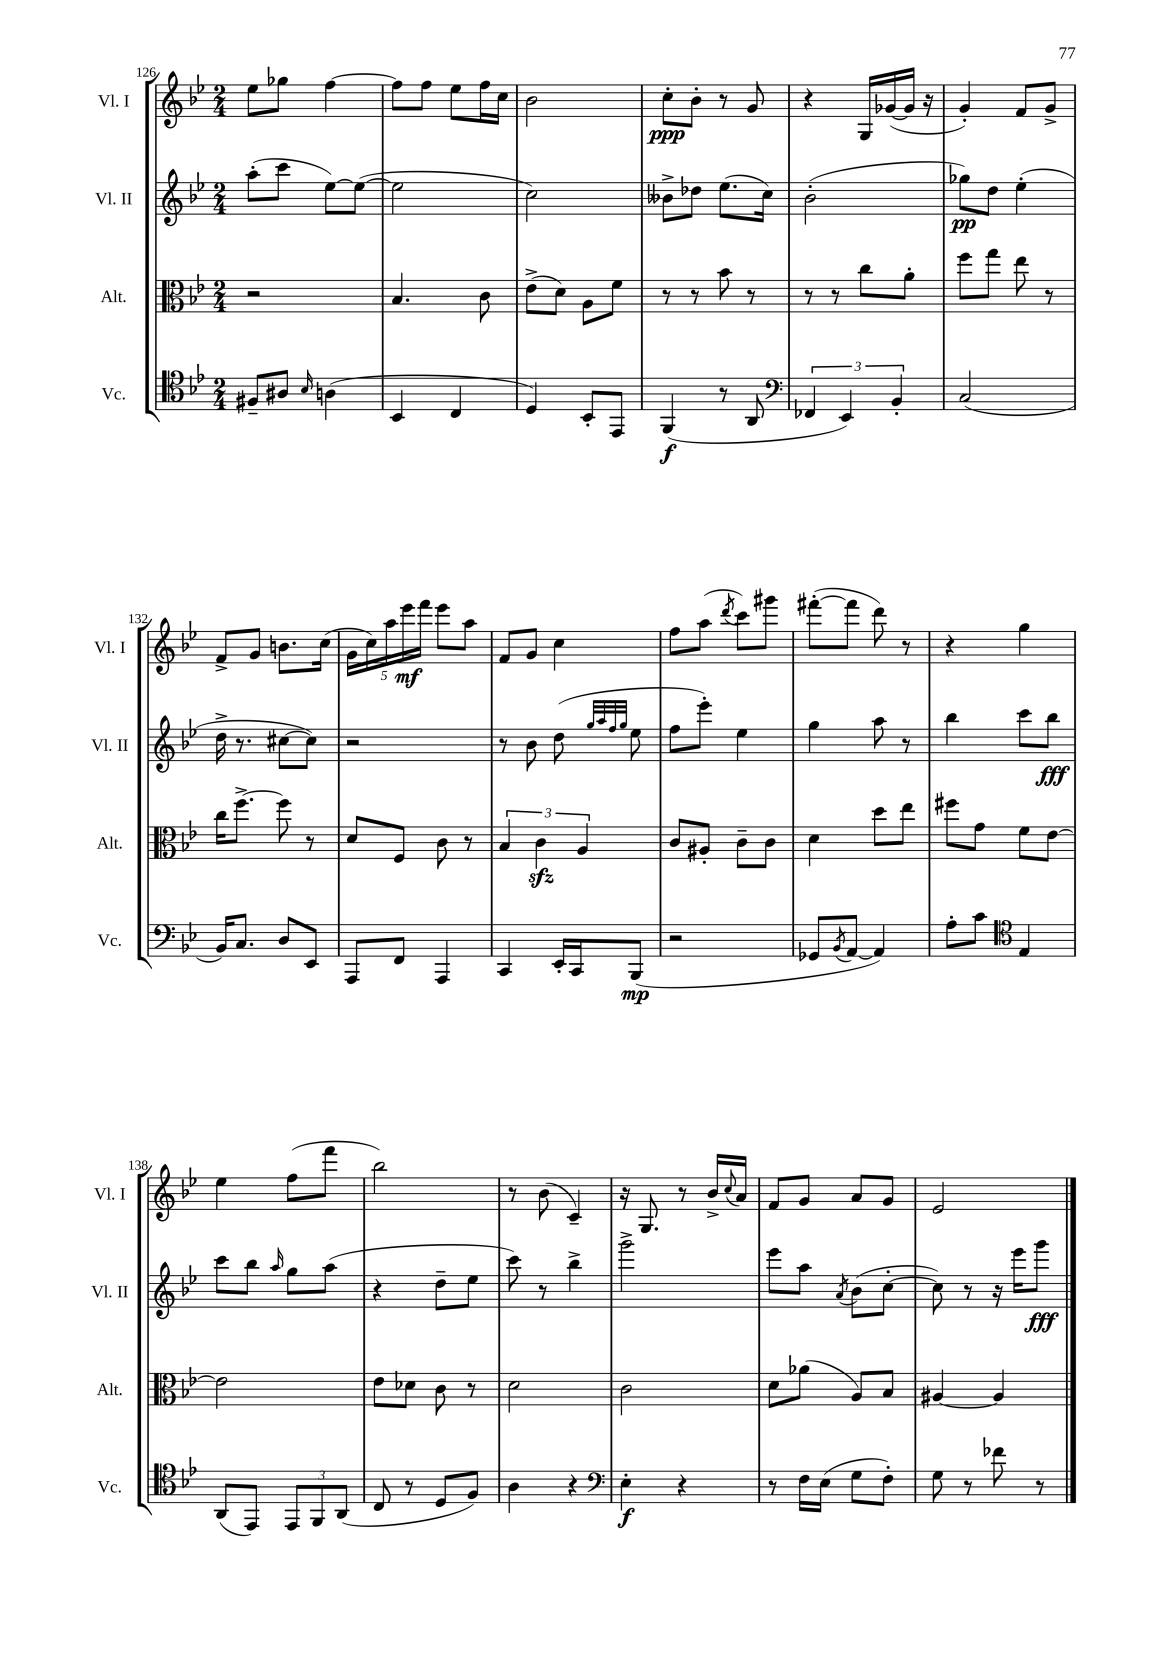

**kern	**kern	**kern	**kern
*staff4	*staff3	*staff2	*staff1
*clefC4	*clefC3	*clefG2	*clefG2
*k[b-e-]	*k[b-e-]	*k[b-e-]	*k[b-e-]
*M2/4	*M2/4	*M2/4	*M2/4
8F#~	2r	(8aa'	8ee-
8A#	.	8ccc	8gg-
16qqB-	.	.	.
(4A	.	[8ee-)	[4ff
.	.	(8ee-_	.
=	=	=	=
4BB-	4.B-	2ee-]	8ff]
.	.	.	8ff
4C	.	.	8ee-
.	8c	.	16ff
.	.	.	16cc
=	=	=	=
4D)	(8e-^	2cc)	2b-
.	8d)	.	.
8BB-'	8A	.	.
8EE-	8f	.	.
=	=	=	=
(4FF	8r	8b--^	8cc'
.	8r	8dd-	8b-'
8r	8b-	(8.ee-	8r
8AA	8r	.	8g
.	.	16cc)	.
=	=	=	=
*clefF4	*	*	*
6FF-	8r	(2b-'	4r
.	8r	.	.
6EE-)	.	.	.
.	8cc	.	16G
.	.	.	([16g-
6BB-'	.	.	.
.	8a'	.	16g-]
.	.	.	16r
=	=	=	=
(2C	8ff	8gg-)	4g')
.	8gg	8dd	.
.	8ee-	(4ee-'	8f
.	8r	.	8g^
=	=	=	=
16BB-)	16cc	16dd^	8f^
8.C	[8.ff^	8.r	.
.	.	.	8g
8D	8ff]	[8cc#	8.b
8EE-	8r	8cc#])	.
.	.	.	(16cc
=	=	=	=
8AAA	8d	2r	20g
.	.	.	20cc)
.	.	.	20aa
8FF	8F	.	.
.	.	.	20eee-
.	.	.	20fff
4AAA	8c	.	8eee-
.	8r	.	8aa
=	=	=	=
4CC	6B-	8r	8f
.	.	8b-	8g
.	6c	.	.
16EE-'	.	(8dd	4cc
16CC	.	.	.
.	6A	.	.
.	.	32qqgg	.
.	.	32qqaa	.
.	.	32qqff	.
.	.	32qqgg	.
(8BBB-	.	8ee-	.
=	=	=	=
2r	8c	8ff	8ff
.	8A#'	8eee-')	(8aa
.	.	.	8qddd
.	8c~	4ee-	8ccc)
.	8c	.	8ggg#
=	=	=	=
8GG-	4d	4gg	([8fff#'
8qBB-	.	.	.
[8AA	.	.	8fff#]
4AA])	8dd	8aa	8ddd)
.	8ee-	8r	8r
=	=	=	=
8A'	8ff#	4bb-	4r
8c	8g	.	.
*clefC4	*	*	*
4E-	8f	8ccc	4gg
.	[8e-	8bb-	.
=	=	=	=
(8AA	2e-]	8ccc	4ee-
8EE-)	.	8bb-	.
.	.	16qqaa	.
12EE-	.	8gg	(8ff
12FF	.	.	.
.	.	(8aa	8fff
(12AA	.	.	.
=	=	=	=
8C	8e-	4r	2bb-)
8r	8d-	.	.
8D	8c	8dd~	.
8F)	8r	8ee-	.
=	=	=	=
4A	2d	8ccc)	8r
.	.	8r	(8b-
4r	.	4bb-^	4c~)
=	=	=	=
*clefF4	*	*	*
4E-'	2c	2ggg^	16r
.	.	.	8.G
4r	.	.	8r
.	.	.	16b-^
.	.	.	8qqcc
.	.	.	16a
=	=	=	=
8r	8d	8eee-	8f
16F	(8a-	8aa	8g
(16E-	.	.	.
.	.	8qa	.
8G	8A)	(8b-	8a
8F')	8B-	[8cc'	8g
=	=	=	=
8G	[4A#	8cc])	2e-
8r	.	8r	.
8f-	4A#]	16r	.
.	.	16eee-	.
8r	.	8ggg	.
==	==	==	==
*-	*-	*-	*-
